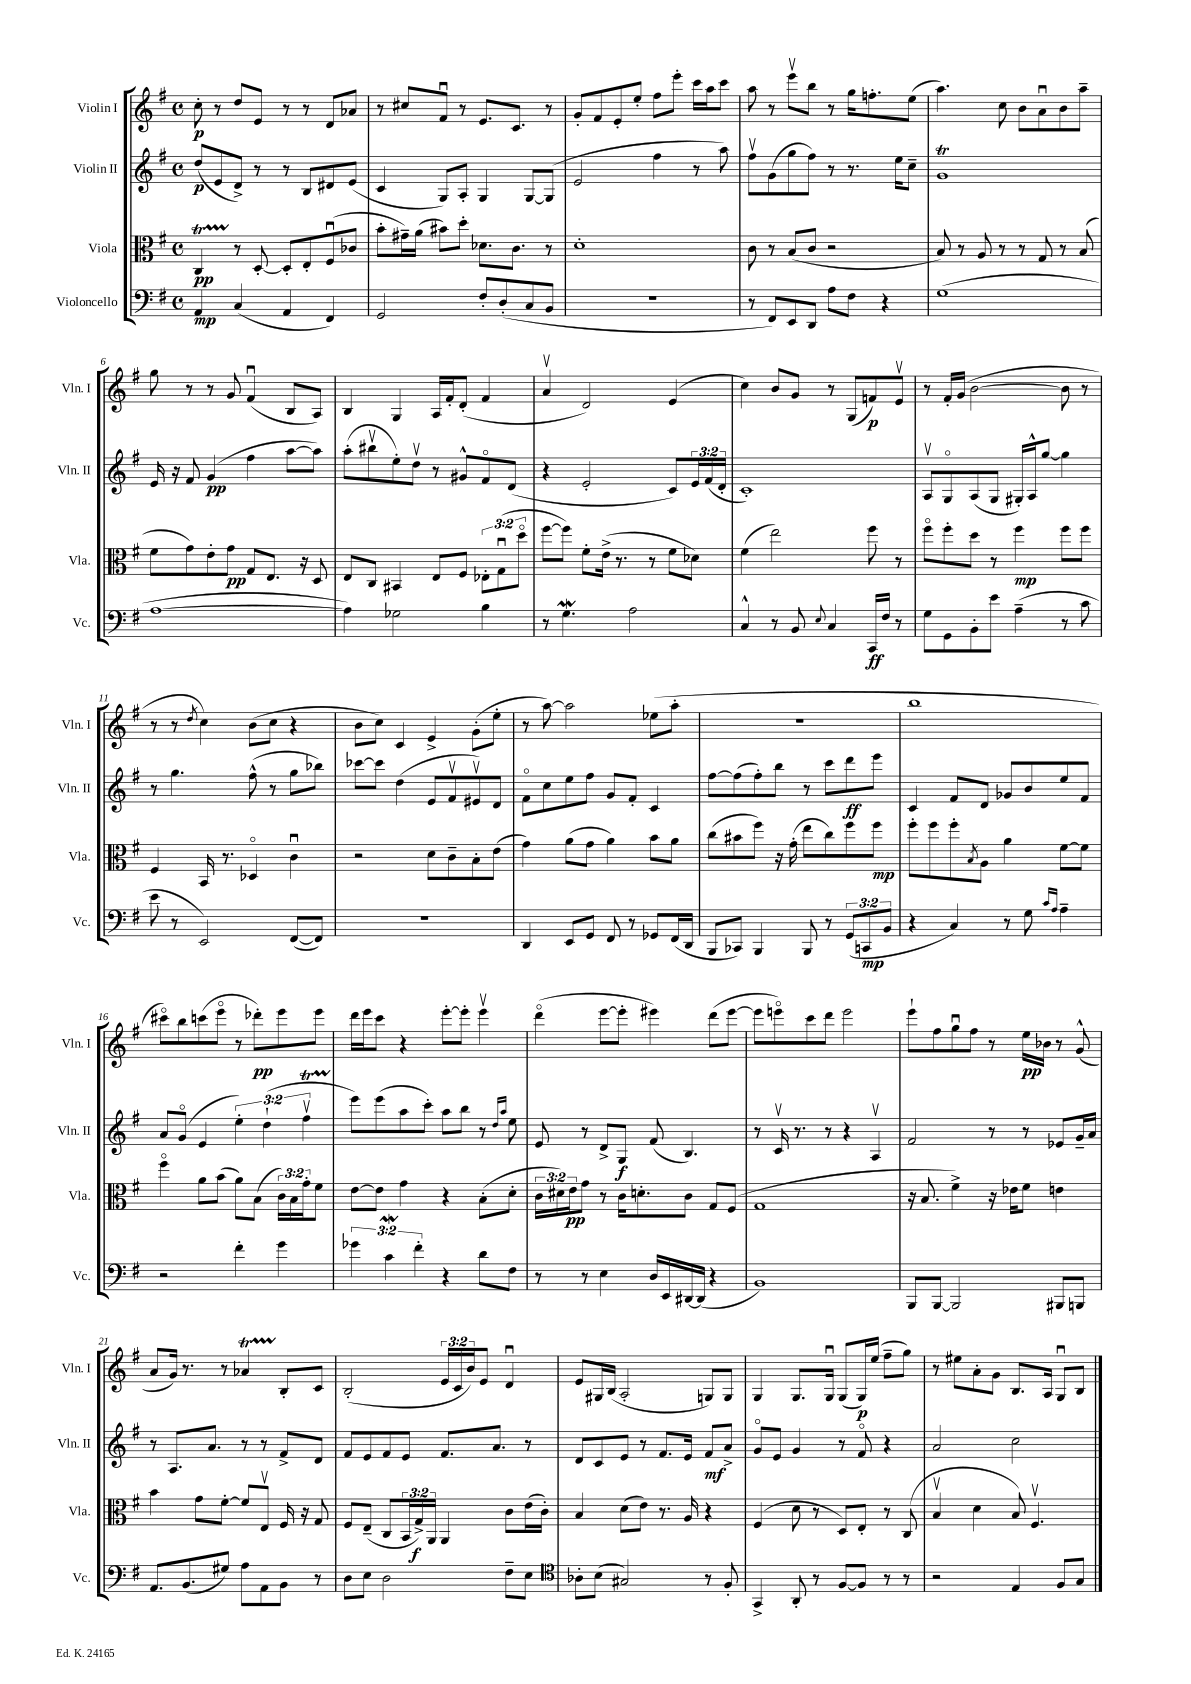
<<
\new StaffGroup <<
\new Staff = "s0" \with { instrumentName = "Violin I" shortInstrumentName = "Vln. I" } {
    \clef treble \key g \major \defaultTimeSignature \time 4/4 \override Staff.TupletNumber.text = #tuplet-number::calc-fraction-text
    c''8-.\p r8 d''8 e'8 r8 r8 d'8 aes'8 |
    r8 cis''8 fis'8\downbow r8 e'8. c'8. r8 |
    g'8-. fis'8 e'8-. e''8-. fis''8 e'''8-. c'''16 a''16 c'''8 |
    a''8 r8 e'''8\upbow b''8 r8 g''16 f''8.-. e''8( |
    a''4.) c''8 b'8 a'8\downbow b'8 a''8-- |
    g''8 r8 r8 g'8 fis'4\downbow( b8 a8) |
    b4 g4 a16 fis'16-. d'8-.( fis'4 |
    a'4\upbow d'2) e'4( |
    c''4) b'8 g'8 r8 g8( f'8\p) e'8\upbow |
    r8 fis'16-. g'16( b'2~ b'8 r8 |
    r8 r8 \acciaccatura { d''8 } c''4) b'8( c''8 r4 |
    b'8 c''8) c'4 e'4-> g'8-.( e''8-. |
    r8 a''8~) a''2 ees''8( a''8-. |
    R1 |
    b''1 |
    cis'''8\flageolet) b''8 c'''8( e'''8\flageolet r8 des'''8-.\pp) e'''8 e'''8 |
    d'''16 e'''16 c'''8 r4 e'''8~-. e'''8-. e'''4\upbow |
    d'''4\flageolet( e'''8~ e'''8-. eis'''4) d'''8( eis'''8~ |
    eis'''8 e'''8\flageolet) c'''8 d'''8 e'''2 |
    e'''8-! fis''8 g''8\downbow fis''8 r8 e''16\pp bes'16 r8 g'8-^( |
    a'8 g'16) r8. r8 aes'4\startTrillSpan b8-.\stopTrillSpan c'8 |
    b2-.( \tuplet 3/2 { e'16 c'16 b'16) } e'8 d'4\downbow |
    e'8 gis16 b16( a2-. g8) g8 |
    g4 g8. g16\downbow g8( g16\p) e''16( fis''8-- g''8) |
    r8 eis''8 a'8-. g'8 b8. a16 g8\downbow b8 \bar "|." |
}
\new Staff = "s1" \with { instrumentName = "Violin II" shortInstrumentName = "Vln. II" } {
    \clef treble \key g \major \defaultTimeSignature \time 4/4 \override Staff.TupletNumber.text = #tuplet-number::calc-fraction-text
    d''8\p( e'8 d'8->) r8 r8 b8 dis'8 e'8( |
    c'4 g8) a8-. g4 g8~ g8( |
    e'2 fis''4 r8 a''8) |
    fis''8\upbow g'8( g''8 fis''8) r8 r8. e''16 c''8-- |
    g'1\trill |
    e'16 r16 fis'8 g'4\pp( fis''4 a''8~ a''8) |
    a''8-.( bis''8\upbow e''8-.) d''8\upbow r8 gis'8-^ fis'8\flageolet d'8( |
    r4 e'2-. c'8) \tuplet 3/2 { e'16 fis'16( d'16-. } |
    c'1-.) |
    a8\upbow g8\flageolet a8( g8 gis16-.) a16-^ g''8~ g''4 |
    r8 g''4. fis''8-^( r8 g''8 bes''8) |
    ces'''8~ ces'''8 d''4( e'8 fis'8\upbow eis'8\upbow) d'8 |
    fis'8\flageolet c''8 e''8 fis''8 g'8 fis'8-. c'4 |
    fis''8~ fis''8( fis''8-.) b''8 r8 c'''8 d'''8\ff e'''8 |
    c'4 fis'8 d'8 ges'8 b'8 e''8 fis'8 |
    a'8 g'8\flageolet( e'4 \tuplet 3/2 { e''4-.) d''4-!( fis''4\upbow\startTrillSpan } |
    e'''8\stopTrillSpan) e'''8( a''8 c'''8-.) a''8 b''8 r8 \grace { d''16 a''16 } e''8 |
    e'8 r8 d'8-> g8\f fis'8( b4.) |
    r8 c'16\upbow r8. r8 r4 a4\upbow |
    fis'2 r8 r8 ees'8 g'16-- a'16 |
    r8 a8. a'8. r8 r8 fis'8-> d'8 |
    fis'8 e'8 fis'8 e'8 fis'8. a'8. r8 |
    d'8 c'8 e'8 r8 fis'8. e'16 fis'8\mf a'8-> |
    g'8\flageolet e'8 g'4 r8 fis'8\flageolet r4 |
    a'2 c''2 \bar "|." |
}
\new Staff = "s2" \with { instrumentName = "Viola" shortInstrumentName = "Vla." } {
    \clef alto \key g \major \defaultTimeSignature \time 4/4 \override Staff.TupletNumber.text = #tuplet-number::calc-fraction-text
    c4\startTrillSpan\pp r8\stopTrillSpan d8~-. d8-. e8-. fis8\downbow( ces'8 |
    b'8-. gis'16--) a'16( bis'8) d''8-. des'8. c'8. r8 |
    d'1-. |
    c'8 r8 b8( c'8 r2 |
    b8) r8 a8 r8 r8 g8 r8 b8( |
    fis'8 g'8) e'8-. g'8\pp g8 e8. r16 d8 |
    e8 c8 bis,4 e8 fis8 \tuplet 3/2 { ees8-. g8\downbow( d''8\flageolet } |
    fis''8~ fis''8) fis'8-. e'16->( r8. r8 fis'8 des'8) |
    fis'4( e''2) fis''8 r8 |
    fis''8\flageolet fis''8-. d''8 r8 fis''4\mp fis''8 fis''8 |
    fis4 b,16 r8. des4\flageolet c'4\downbow |
    r2 d'8 c'8-- b8-. e'8( |
    g'4) a'8( g'8 a'4) b'8 a'8 |
    c''8( bis'8 fis''8) r16 g'16-.( e''8 c''8) fis''8 fis''8\mp |
    fis''8-. fis''8 fis''8-. \acciaccatura { b8 } a8 a'4 fis'8~ fis'8 |
    fis''4\flageolet a'8 b'8( a'8) b8( \tuplet 3/2 { c'16) b16 g'16-. } fis'8 |
    e'8~ e'8 g'4 r4 b8-.( d'8-. |
    \tuplet 3/2 { c'16 dis'16) e'16\pp } g'8 r8 c'16 d'8.-. c'8 g8 fis8( |
    g1 |
    r16 b8. fis'4->) r16 ees'16 fis'8 e'4 |
    b'4 g'8 fis'8~-. fis'8 e8\upbow fis16 r16 g8 |
    fis8 e8--( c8 \tuplet 3/2 { b,16 g16->\f) a,16 } a,4 c'8 e'16( c'16-.) |
    b4 d'8( e'8) r8. a16 r4 |
    fis4( d'8 r8 d8) e8-. r8 c8( |
    b4\upbow d'4 b8) fis4.\upbow \bar "|." |
}
\new Staff = "s3" \with { instrumentName = "Violoncello" shortInstrumentName = "Vc." } {
    \clef bass \key g \major \defaultTimeSignature \time 4/4 \override Staff.TupletNumber.text = #tuplet-number::calc-fraction-text
    a,4\mp c4( a,4 fis,4) |
    g,2 fis8-. d8-.( c8 b,8 |
    R1 |
    r8 fis,8) e,8 d,8 a8 fis8 r4 |
    g1( |
    a1~ |
    a4) ges2 b4 |
    r8 g4.\mordent a2 |
    c4-^ r8 b,8 \appoggiatura { e8 } c4 c,16\ff fis16 r8 |
    g8 g,8 b,8-. e'8 a4--( r8 c'8 |
    e'8 r8 e,2) fis,8~( fis,8) |
    R1 |
    d,4 e,8 g,8 fis,8 r8 ges,8 fis,16( d,16 |
    b,,8 ces,8) b,,4 b,,8 r8 \tuplet 3/2 { g,8( c,8\mp b,8 } |
    r4 c4) r8 g8 \grace { c'16 a16 } a4-- |
    r2 fis'4-. g'4 |
    \tuplet 3/2 { ges'4 c'4\mordent fis'4-. } r4 d'8 fis8 |
    r8 r8 e4 d16 e,16 dis,16~ dis,16( r4 |
    b,1) |
    b,,8 b,,8~ b,,2 bis,,8 b,,8 |
    a,8. b,8.( gis8) a8 a,8 b,8 r8 |
    d8 e8 d2 fis8-- e8 |
    \clef tenor aes8-. b8( gis2) r8 fis8-. |
    g,4-> a,8-. r8 fis8~ fis8 r8 r8 |
    r2 e4 fis8 g8 \bar "|." |
}
>>
>>
